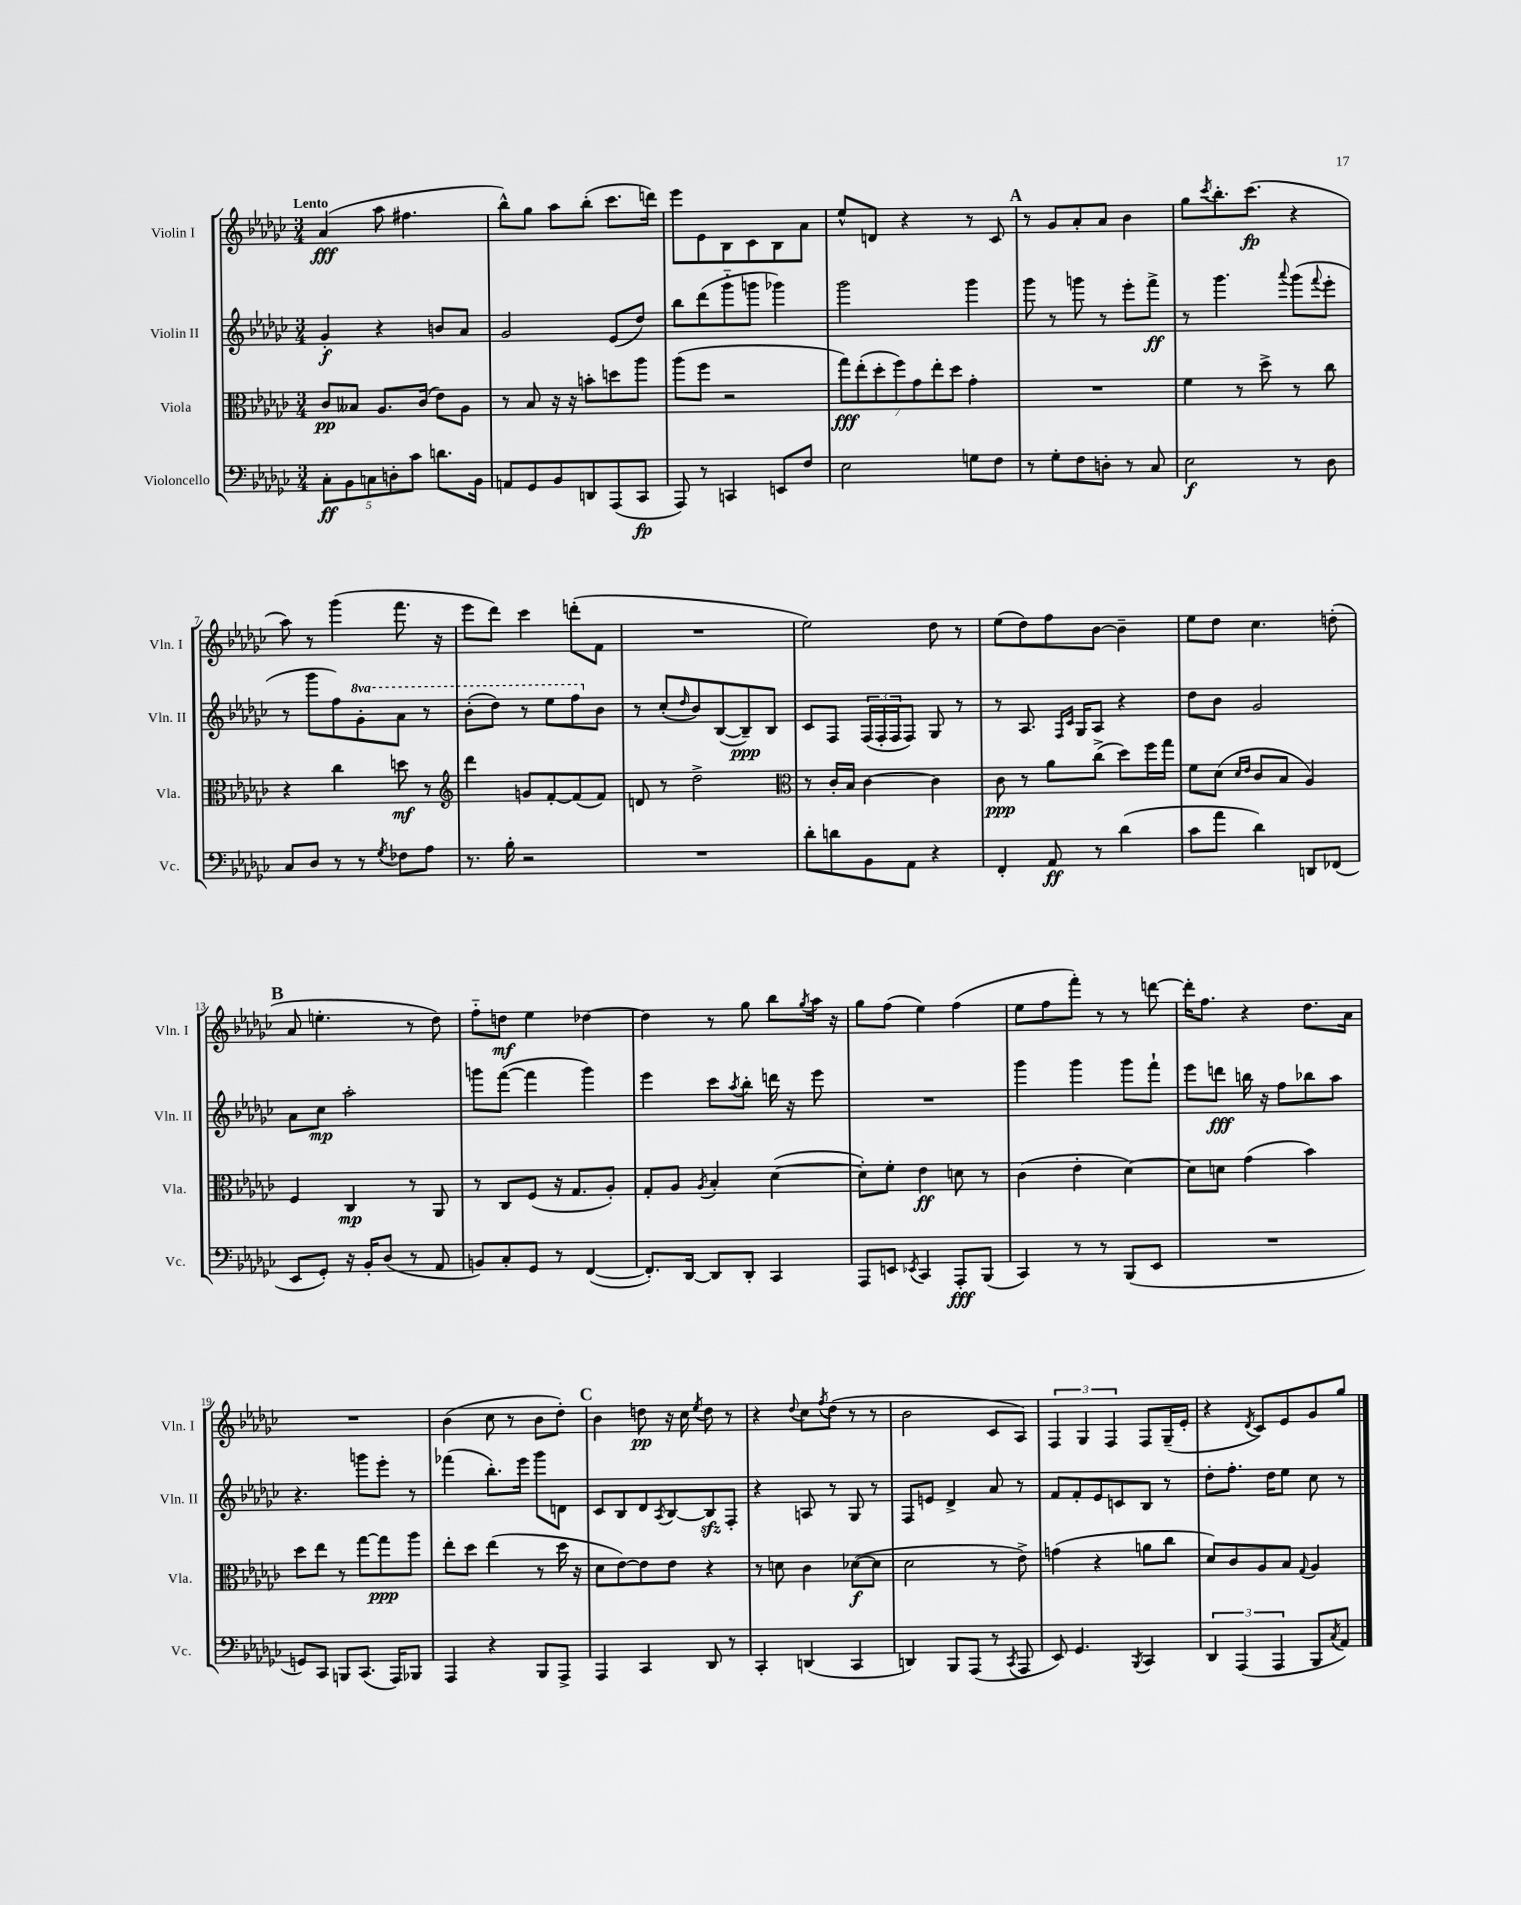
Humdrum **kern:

**kern	**dynam	**kern	**dynam	**kern	**dynam	**kern	**dynam
*part4	*part4	*part3	*part3	*part2	*part2	*part1	*part1
*staff4	*staff4	*staff3	*staff3	*staff2	*staff2	*staff1	*staff1
*I"Violoncello	*	*I"Viola	*	*I"Violin II	*	*I"Violin I	*
*I'Vc.	*	*I'Vla.	*	*I'Vln. II	*	*I'Vln. I	*
*clefF4	*	*clefC3	*	*clefG2	*	*clefG2	*
*k[b-e-a-d-g-c-]	*	*k[b-e-a-d-g-c-]	*	*k[b-e-a-d-g-c-]	*	*k[b-e-a-d-g-c-]	*
*M3/4	*	*M3/4	*	*M3/4	*	*M3/4	*
=1	=1	=1	=1	=1	=1	=1	=1
!	!	!	!	!	!	!LO:TX:a:B:t=Lento	!
10C-'\L	ff	8c-/L	pp	4g-'/	f	(4a-/	fff
10BB-\	.	.	.	.	.	.	.
.	.	8B--X/J	.	.	.	.	.
10Cn\	.	.	.	.	.	.	.
.	.	8.A-/L	.	4r	.	8aa-\	.
10Dn'\	.	.	.	.	.	.	.
.	.	.	.	.	.	4.ff#X\	.
10c-\J	.	.	.	.	.	.	.
.	.	(16c-/Jk	.	.	.	.	.
8.dn\L	.	8e-\L)	.	8bn/L	.	.	.
.	.	8A-\J	.	8a-/J	.	.	.
16BB-\Jk	.	.	.	.	.	.	.
=2	=2	=2	=2	=2	=2	=2	=2
8AAn/L	.	8r	.	2g-/	.	8bb-^^\L)	.
8GG-/	.	8B-/	.	.	.	8gg-\J	.
8BB-/	.	16r	.	.	.	8aa-\L	.
.	.	16r	.	.	.	.	.
8DDn/	.	8bn'\L	.	.	.	(8bb-'\J	.
(8AAA-/	.	8ddn\	.	(8e-/L	.	8.ccc-\L	.
8CC-/J	fp	8aa-\J	.	8dd-/J)	.	.	.
.	.	.	.	.	.	16dddn\Jk)	.
=3	=3	=3	=3	=3	=3	=3	=3
8AAA-/)	.	(8aa-\L	.	8bb-\L	.	8eee-\L	.
8r	.	8ff\J	.	(8ddd-\	.	8e-\	.
4CCn/	.	2r	.	8ggg-\	.	8B-\	.
.	.	.	.	8gggn\J	.	8c-\	.
8EEn/L	.	.	.	4ggg-X\)	.	8B-\	.
8F/J	.	.	.	.	.	8a-\J	.
=4	=4	=4	=4	=4	=4	=4	=4
2E-\	.	14gg-\L)	fff	2ggg-\	.	8ee-^^/L	.
.	.	(14ee-'\	.	.	.	.	.
.	.	.	.	.	.	8dn/J	.
.	.	14dd-'\	.	.	.	.	.
.	.	14ff\)	.	.	.	.	.
.	.	.	.	.	.	4r	.
.	.	14g-\	.	.	.	.	.
.	.	14ee-'\	.	.	.	.	.
.	.	14dd-\J	.	.	.	.	.
8Gn\L	.	4g-'\	.	4ggg-\	.	8r	.
8F\J	.	.	.	.	.	8c-/	.
!!LO:REH:place=s1:t=A
=5	=5	=5	=5	=5	=5	=5	=5
8r	.	2.r	.	8ggg-\	.	8r	.
8G-'\L	.	.	.	8r	.	8g-/L	.
8F\	.	.	.	8gggn\	.	8a-'/	.
8Dn'\J	.	.	.	8r	.	8a-/J	.
8r	.	.	.	8eee-'\L	.	4b-\	.
8C-/	.	.	.	8fff^\J	ff	.	.
=6	=6	=6	=6	=6	=6	=6	=6
2E-\	f	4f\	.	8r	.	8gg-\L	.
.	.	.	.	.	.	8qccc-/	.
.	.	.	.	4.ggg-\	.	8.bb-'\	.
.	.	8r	.	.	.	.	.
.	.	.	.	.	.	(8.ccc-\J	fp
.	.	8dd-^\	.	.	.	.	.
.	.	.	.	8qqaaa-/	.	.	.
8r	.	8r	.	(8ggg-\L	.	4r	.
.	.	.	.	8qqfff/	.	.	.
8D-\	.	8cc-\	.	8eee-'\J	.	.	.
!!LO:LB:g=z
=7	=7	=7	=7	=7	=7	=7	=7
8C-/L	.	4r	.	8r	.	8aa-\)	.
8D-/J	.	.	.	8ggg-\L	.	8r	.
8r	.	4cc-\	.	8ff\)	.	(4ggg-\	.
*	*	*	*	*8va	*	*	*
8r	.	.	.	8gg-'\	.	.	.
8qG-/	.	.	.	.	.	.	.
8F-X\L	.	8ddn\	mf	8aa-\J	.	8.fff\	.
8A-\J	.	8r	.	8r	.	.	.
.	.	.	.	.	.	16r	.
=8	=8	=8	=8	=8	=8	=8	=8
*	*	*clefG2	*	*	*	*	*
8.r	.	4ddd-\	.	(8bb-'\L	.	8eee-\L	.
.	.	.	.	8ddd-\J)	.	8ddd-\J)	.
16B-'\	.	.	.	.	.	.	.
2r	.	8gn/L	.	8r	.	4ccc-\	.
.	.	[8f'/	.	8eee-\L	.	.	.
.	.	(8f/]	.	8fff\	.	(8dddn'\L	.
*	*	*	*	*X8va	*	*	*
.	.	8f/J)	.	8b-\J	.	8f\J	.
=9	=9	=9	=9	=9	=9	=9	=9
2.r	.	8dn/	.	8r	.	2.r	.
.	.	8r	.	(8cc-'/L	.	.	.
.	.	.	.	16qqdd-/	.	.	.
.	.	2dd-^\	.	8b-/)	.	.	.
.	.	.	.	([8B-/	.	.	.
.	.	.	.	8B-~/])	ppp	.	.
.	.	.	.	8B-/J	.	.	.
=10	=10	=10	=10	=10	=10	=10	=10
*	*	*clefC3	*	*	*	*	*
8d-'\L	.	8r	.	8c-/L	.	2ee-\)	.
8dn\	.	16c-'/LL	.	8F/J	.	.	.
.	.	16B-/JJ	.	.	.	.	.
8BB-\	.	[4c-\	.	(24F/LL	.	.	.
.	.	.	.	24F'/	.	.	.
.	.	.	.	24F/J	.	.	.
8AA-\J	.	.	.	8F/J)	.	.	.
4r	.	4c-\]	.	8G-/	.	8dd-\	.
.	.	.	.	8r	.	8r	.
=11	=11	=11	=11	=11	=11	=11	=11
4FF'/	.	8c-\	ppp	8r	.	(8ee-\L	.
.	.	8r	.	8.A-/	.	8dd-\)	.
8AA-/	ff	8a-\L	.	.	.	8ff\	.
.	.	.	.	16qqF/LL	.	.	.
.	.	.	.	16qqc-/JJ	.	.	.
.	.	.	.	16G-/KL	.	.	.
8r	.	(8cc-^\J	.	8A-/J	.	[8b-\J	.
(4d-\	.	8dd-\L)	.	4r	.	4b-~\]	.
.	.	16ff\L	.	.	.	.	.
.	.	16gg-\JJ	.	.	.	.	.
=12	=12	=12	=12	=12	=12	=12	=12
8c-\L	.	8f\L	.	8dd-\L	.	8ee-\L	.
8a-\J	.	(8d-\J	.	8b-\J	.	8dd-\J	.
.	.	16qqd-/LL	.	.	.	.	.
.	.	16qqe-/JJ	.	.	.	.	.
4d-\)	.	8c-/L	.	2g-/	.	4.cc-\	.
.	.	8B-/J	.	.	.	.	.
8DDn/L	.	4A-/)	.	.	.	.	.
(8FF-X/J	.	.	.	.	.	(8ddn'\	.
!!LO:LB:g=z
!!LO:REH:place=s1:t=B
=13	=13	=13	=13	=13	=13	=13	=13
8EE-/L	.	4F/	.	8a-\L	.	8a-/	.
8GG-'/J)	.	.	.	8cc-\J	mp	4.een'\	.
16r	.	4C-/	mp	2aa-'\	.	.	.
16BB-'/KL	.	.	.	.	.	.	.
(8D-/J	.	.	.	.	.	.	.
8r	.	8r	.	.	.	8r	.
8AA-/	.	8AA-/	.	.	.	8dd-\)	.
=14	=14	=14	=14	=14	=14	=14	=14
8BBn/L)	.	8r	.	8gggn\L	.	8ff\L	.
8C-'/	.	8C-/L	.	([8fff\J	.	8ddn\J	mf
8GG-/J	.	(8F/J	.	4fff\]	.	4ee-\	.
8r	.	16r	.	.	.	.	.
.	.	8.G-/L	.	.	.	.	.
([4FF/	.	.	.	4ggg\)	.	[4dd-X\	.
.	.	8A-'/J)	.	.	.	.	.
=15	=15	=15	=15	=15	=15	=15	=15
8.FF'/L])	.	8G-'/L	.	4eee-\	.	4dd-\]	.
.	.	8A-/J	.	.	.	.	.
[16DD-/Jk	.	.	.	.	.	.	.
.	.	8qA-/	.	.	.	.	.
8DD-/L]	.	4B-'/	.	8ccc-\L	.	8r	.
.	.	.	.	8qaa-/	.	.	.
8DD-'/J	.	.	.	8bb-'\J	.	8gg-\	.
4CC-/	.	([4d-\	.	16dddn\	.	8bb-\L	.
.	.	.	.	16r	.	.	.
.	.	.	.	.	.	8qgg-/	.
.	.	.	.	8eee-\	.	16aa-\Jk	.
.	.	.	.	.	.	16r	.
=16	=16	=16	=16	=16	=16	=16	=16
8AAA-/L	.	8d-'\L])	.	2.r	.	8gg-\L	.
8EEn/J	.	8f'\J	.	.	.	(8ff\J	.
8qEE-X/	.	.	.	.	.	.	.
4CC-/	.	4e-\	ff	.	.	4ee-\)	.
8AAA-'/L	fff	8dn\	.	.	.	(4ff\	.
(8BBB-/J	.	8r	.	.	.	.	.
=17	=17	=17	=17	=17	=17	=17	=17
4CC-/)	.	(4c-\	.	4ggg-\	.	8ee-\L	.
.	.	.	.	.	.	8ff\	.
8r	.	4e-'\	.	4ggg-\	.	8fff'\J)	.
8r	.	.	.	.	.	8r	.
(8BBB-/L	.	[4d-\)	.	8ggg-\L	.	8r	.
8EE-/J	.	.	.	8fff`\J	.	[8dddn\	.
=18	=18	=18	=18	=18	=18	=18	=18
2.r	.	8d-\L]	.	8eee-\L	.	16ddd'\KL]	.
.	.	.	.	.	.	8.ff\J	.
.	.	8dn\J	.	8dddn\J	fff	.	.
.	.	(4g-\	.	16bbn\	.	4r	.
.	.	.	.	16r	.	.	.
.	.	.	.	8ff\L	.	.	.
.	.	4b-\)	.	8bb-X\	.	8.dd-\L	.
.	.	.	.	8aa-\J	.	.	.
.	.	.	.	.	.	16a-\Jk	.
!!LO:LB:g=z
=19	=19	=19	=19	=19	=19	=19	=19
8GGn/L)	.	8dd-\L	.	4.r	.	2.r	.
8CC-/J	.	8ee-\J	.	.	.	.	.
8BBBn/L	.	8r	.	.	.	.	.
(8.CC-/J	.	[8gg-\L	.	8gggn\L	.	.	.
.	.	8gg-\]	ppp	8eee-'\J	.	.	.
16AAA-/KL)	.	.	.	.	.	.	.
8BBB-X/J	.	8aa-\J	.	8r	.	.	.
=20	=20	=20	=20	=20	=20	=20	=20
4AAA-/	.	8ee-'\L	.	(4fff-X\	.	(4b-\	.
.	.	8dd-\J	.	.	.	.	.
4r	.	(4ee-\	.	8.bb-'\L)	.	8cc-\	.
.	.	.	.	.	.	8r	.
.	.	.	.	16eee-\Jk	.	.	.
8BBB-/L	.	8r	.	8ggg-\L	.	8b-\L	.
8AAA-^/J	.	16dd-\	.	8dn\J	.	8dd-'\J)	.
.	.	16r	.	.	.	.	.
!!LO:REH:place=s1:t=C
=21	=21	=21	=21	=21	=21	=21	=21
4AAA-/	.	8d-\L	.	8c-/L	.	4b-\	.
.	.	[8e-\)	.	8B-/	.	.	.
4CC-/	.	8e-\]	.	8d-/	.	8ddn\	pp
.	.	.	.	8qA-/	.	.	.
.	.	8e-\J	.	[8B-/	.	16r	.
.	.	.	.	.	.	16cc-\	.
.	.	.	.	.	.	8qee-/	.
8DD-/	.	4r	.	8B-zz/]	.	8dd\	.
8r	.	.	.	8F'/J	.	8r	.
=22	=22	=22	=22	=22	=22	=22	=22
4CC-'/	.	8r	.	4r	.	4r	.
.	.	8dn\	.	.	.	.	.
.	.	.	.	.	.	8qqdd-/	.
(4DDn/	.	4c-\	.	8An/	.	8cc-\L	.
.	.	.	.	.	.	8qff/	.
.	.	.	.	8r	.	(8dd-\J	.
4CC-/	.	([8d-X\L	f	8G-/	.	8r	.
.	.	8d-\J]	.	8r	.	8r	.
=23	=23	=23	=23	=23	=23	=23	=23
4DDn/)	.	2d-\	.	8F/L	.	2b-\	.
.	.	.	.	8en/J	.	.	.
8BBB-/L	.	.	.	4d-^/	.	.	.
(8AAA-/J	.	.	.	.	.	.	.
8r	.	8r	.	8a-/	.	8c-/L	.
8qCC-/	.	.	.	.	.	.	.
8AAA-/	.	8e-^\)	.	8r	.	8A-/J)	.
=24	=24	=24	=24	=24	=24	=24	=24
8EE-/)	.	(4gn\	.	8f/L	.	6F/	.
4.GG-/	.	.	.	8f'/	.	.	.
.	.	.	.	.	.	6G-/	.
.	.	4r	.	8e-/	.	.	.
.	.	.	.	.	.	6F/	.
.	.	.	.	8cn/	.	.	.
8qBBB-/	.	.	.	.	.	.	.
4CC-/	.	8an\L	.	8B-/J	.	8F/L	.
.	.	8cc-\J	.	8r	.	(16G-~/L	.
.	.	.	.	.	.	16e-'/JJ	.
=25	=25	=25	=25	=25	=25	=25	=25
6DD-/	.	8d-/L)	.	8dd-'\L	.	4r	.
.	.	8c-/	.	8.ff'\J	.	.	.
(6AAA-/	.	.	.	.	.	.	.
.	.	.	.	.	.	8qd-/	.
.	.	8A-/	.	.	.	8c-/L)	.
.	.	.	.	16dd-\KL	.	.	.
6AAA-/	.	.	.	.	.	.	.
.	.	8B-/J	.	8ee-\J	.	8e-/	.
.	.	8qqG-/	.	.	.	.	.
8BBB-/L	.	4A-/	.	8cc-\	.	8g-/	.
8qC-/	.	.	.	.	.	.	.
8AA-/J)	.	.	.	8r	.	8gg-/J	.
==	==	==	==	==	==	==	==
*-	*-	*-	*-	*-	*-	*-	*-
